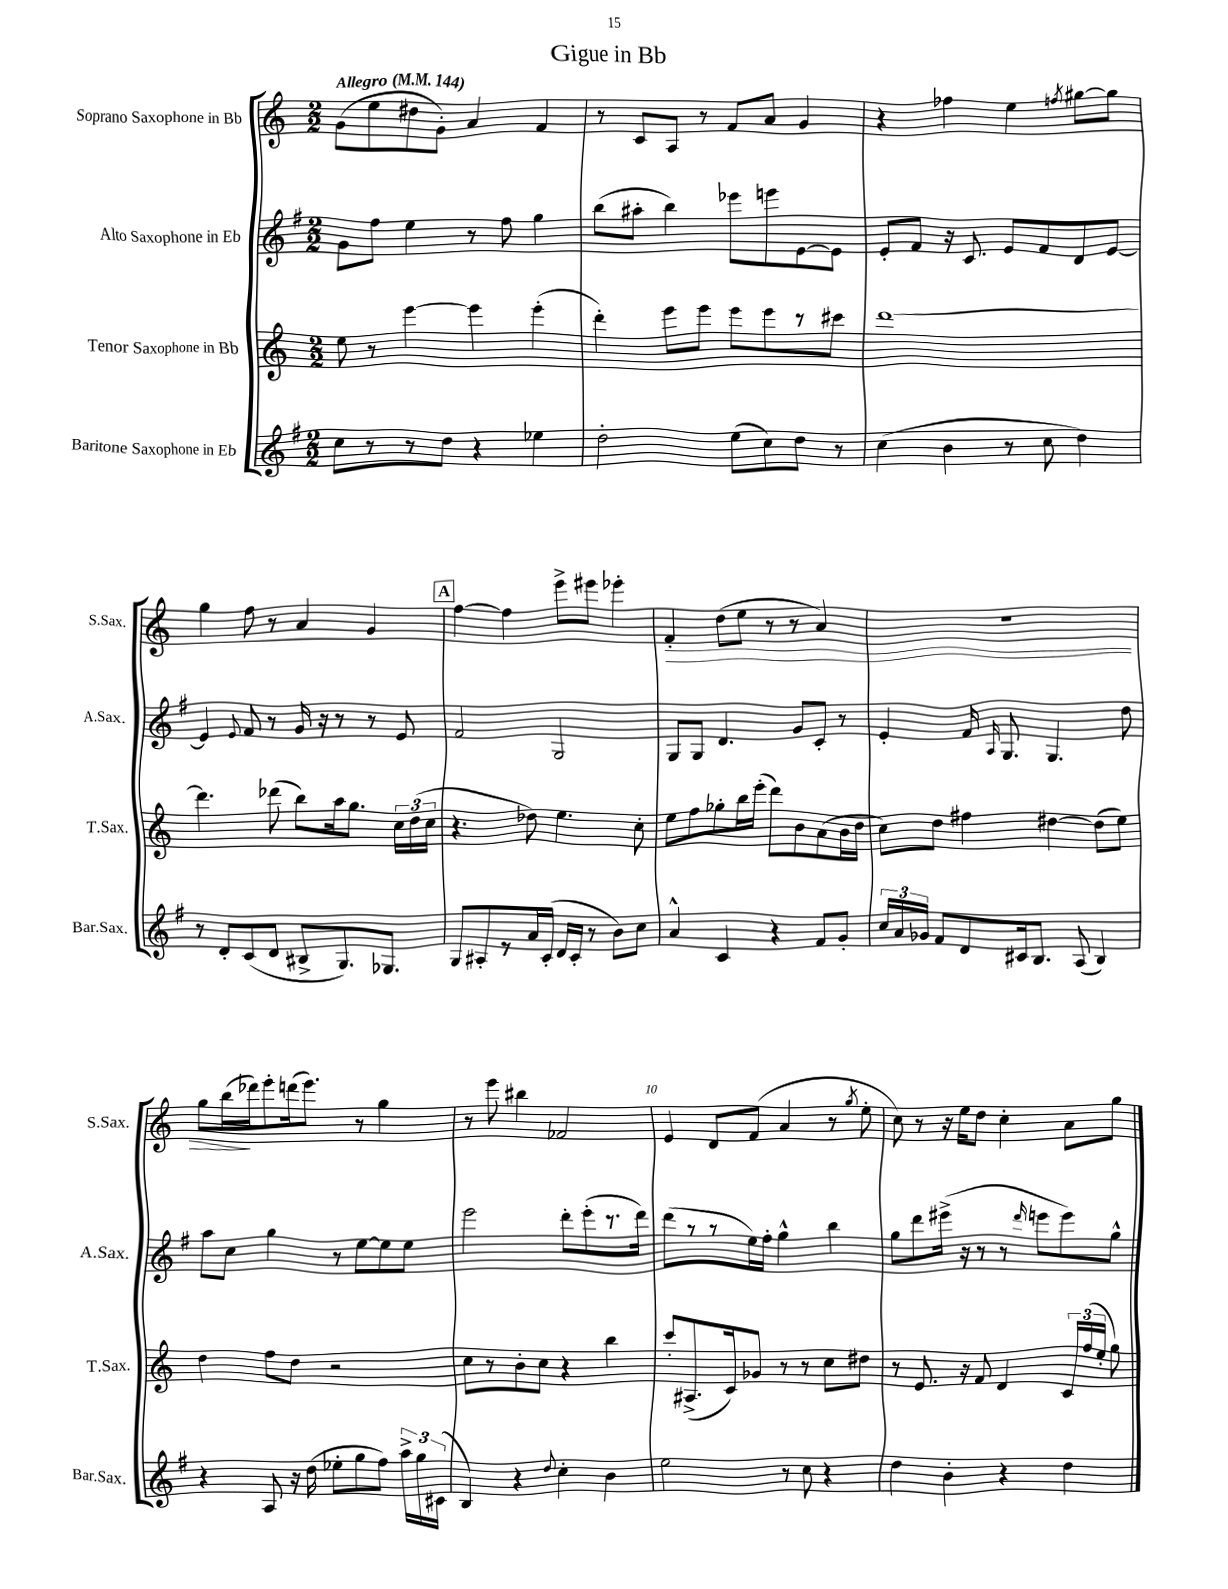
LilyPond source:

\header { title = "Gigue in Bb" }
<<
\new StaffGroup <<
\new Staff = "s0" \with { instrumentName = "Soprano Saxophone in Bb" shortInstrumentName = "S.Sax." } {
    \clef treble \key c \major \numericTimeSignature \time 2/2 \tempo "Allegro" 4 = 144
    \autoBeamOff g'8[( e''8 dis''8 g'8]-.) a'4 f'4 |
    r8 c'8[ a8] r8 f'8[ a'8] g'4 |
    r4 fes''4 e''4 \acciaccatura { f''8 } gis''8[~ gis''8] |
    g''4 f''8 r8 a'4 g'4 |
    \mark \markup { \box "A" } f''4~ f''4 e'''8[-> eis'''8] ees'''4-. |
    f'4-.\> d''8[( e''8] r8 r8 a'4) |
    R1 |
    g''8[ b''16\!( des'''16) e'''8-. d'''16( e'''8.]) r8 g''4 |
    r8 e'''8 bis''4 fes'2 |
    e'4 d'8[ f'8]( a'4 r8 \acciaccatura { g''8 } e''8-. |
    c''8) r8 r16 e''16[ d''8] c''4-. a'8[ g''8] \bar "|." |
}
\new Staff = "s1" \with { instrumentName = "Alto Saxophone in Eb" shortInstrumentName = "A.Sax." } {
    \clef treble \key g \major \numericTimeSignature \time 2/2
    \autoBeamOff g'8[ fis''8] e''4 r8 fis''8 g''4 |
    b''8[( ais''8]-. b''4) ees'''8[ e'''8 e'8~ e'8] |
    e'8[-. fis'8] r16 c'8. e'8[ fis'8 d'8 e'8]~ |
    e'4 \appoggiatura { e'8 } fis'8 r8 g'16 r16 r8 r8 e'8 |
    \mark \markup { \box "A" } fis'2 g2 |
    g8[ g8] d'4. g'8[ c'8]-. r8 |
    e'4-. fis'16 \grace { a16 } g8. g4. d''8 |
    a''8[ c''8] g''4 r8 e''8[~ e''8 e''8] |
    e'''2 d'''8[-. e'''8-.( r8. d'''16]) |
    d'''8[( r8 r8 e''16) fis''16]-. g''4-^ b''4 |
    g''8[ d'''8 eis'''16]->( r16 r8 r8 \grace { d'''16 } e'''8[ e'''8) g''8]-^ \bar "|." |
}
\new Staff = "s2" \with { instrumentName = "Tenor Saxophone in Bb" shortInstrumentName = "T.Sax." } {
    \clef treble \key c \major \numericTimeSignature \time 2/2
    \autoBeamOff e''8 r8 e'''4~ e'''4 e'''4-.( |
    d'''4-.) e'''8[ e'''8] e'''8[ e'''8 r8 cis'''8] |
    d'''1~ |
    d'''4. des'''8( b''8[) a''16 g''8.] \tuplet 3/2 { c''16[ d''16( c''16] } |
    \mark \markup { \box "A" } r4. des''8) e''4. c''8-. |
    e''8[ f''8 ges''8-. b''16 e'''16]-.( d'''8[) b'8 a'8( b'16 d''16] |
    c''8[) d''8] fis''4 dis''4~ dis''8[( e''8]) |
    d''4 f''8[ d''8] r2 |
    c''8[ r8 b'8-. c''8] r4 b''4 |
    c'''8[-. ais8.->( c'16) ges'8] r8 r8 c''8[ dis''8] |
    r8 e'8. r16 f'8 d'4 \tuplet 3/2 { c'16[ f''16( e''16]-. } g''8) \bar "|." |
}
\new Staff = "s3" \with { instrumentName = "Baritone Saxophone in Eb" shortInstrumentName = "Bar.Sax." } {
    \clef treble \key g \major \numericTimeSignature \time 2/2
    \autoBeamOff c''8[ r8 r8 d''8] r4 ees''4 |
    d''2-. e''8[( c''8) d''8] r8 |
    c''4( b'4 r8 c''8 d''4) |
    r8 d'8[-. c'8( d'8] bis8[-> g8.) ges8.] |
    \mark \markup { \box "A" } g8[ ais8-. r8 a'16 c'16]-.( d'16[ c'16]-. r8 b'8[) c''8] |
    a'4-^ c'4 r4 fis'8[ g'8]-. |
    \tuplet 3/2 { c''16[ a'16 ges'16] } fis'8[ d'8 cis'16 b8.] a8( b4) |
    r4 a8 r16 d''16( ees''8[-. g''8 fis''8]) \tuplet 3/2 { a''16[-> g''16 cis'16]( } |
    b4) r4 \appoggiatura { d''8 } c''4-. b'4 |
    e''2 r8 c''8 r4 |
    d''4 b'4-. r4 d''4 \bar "|." |
}
>>
>>
\layout { \context { \Score \override BarNumber.break-visibility = ##(#f #t #t) barNumberVisibility = #(every-nth-bar-number-visible 5) } }
